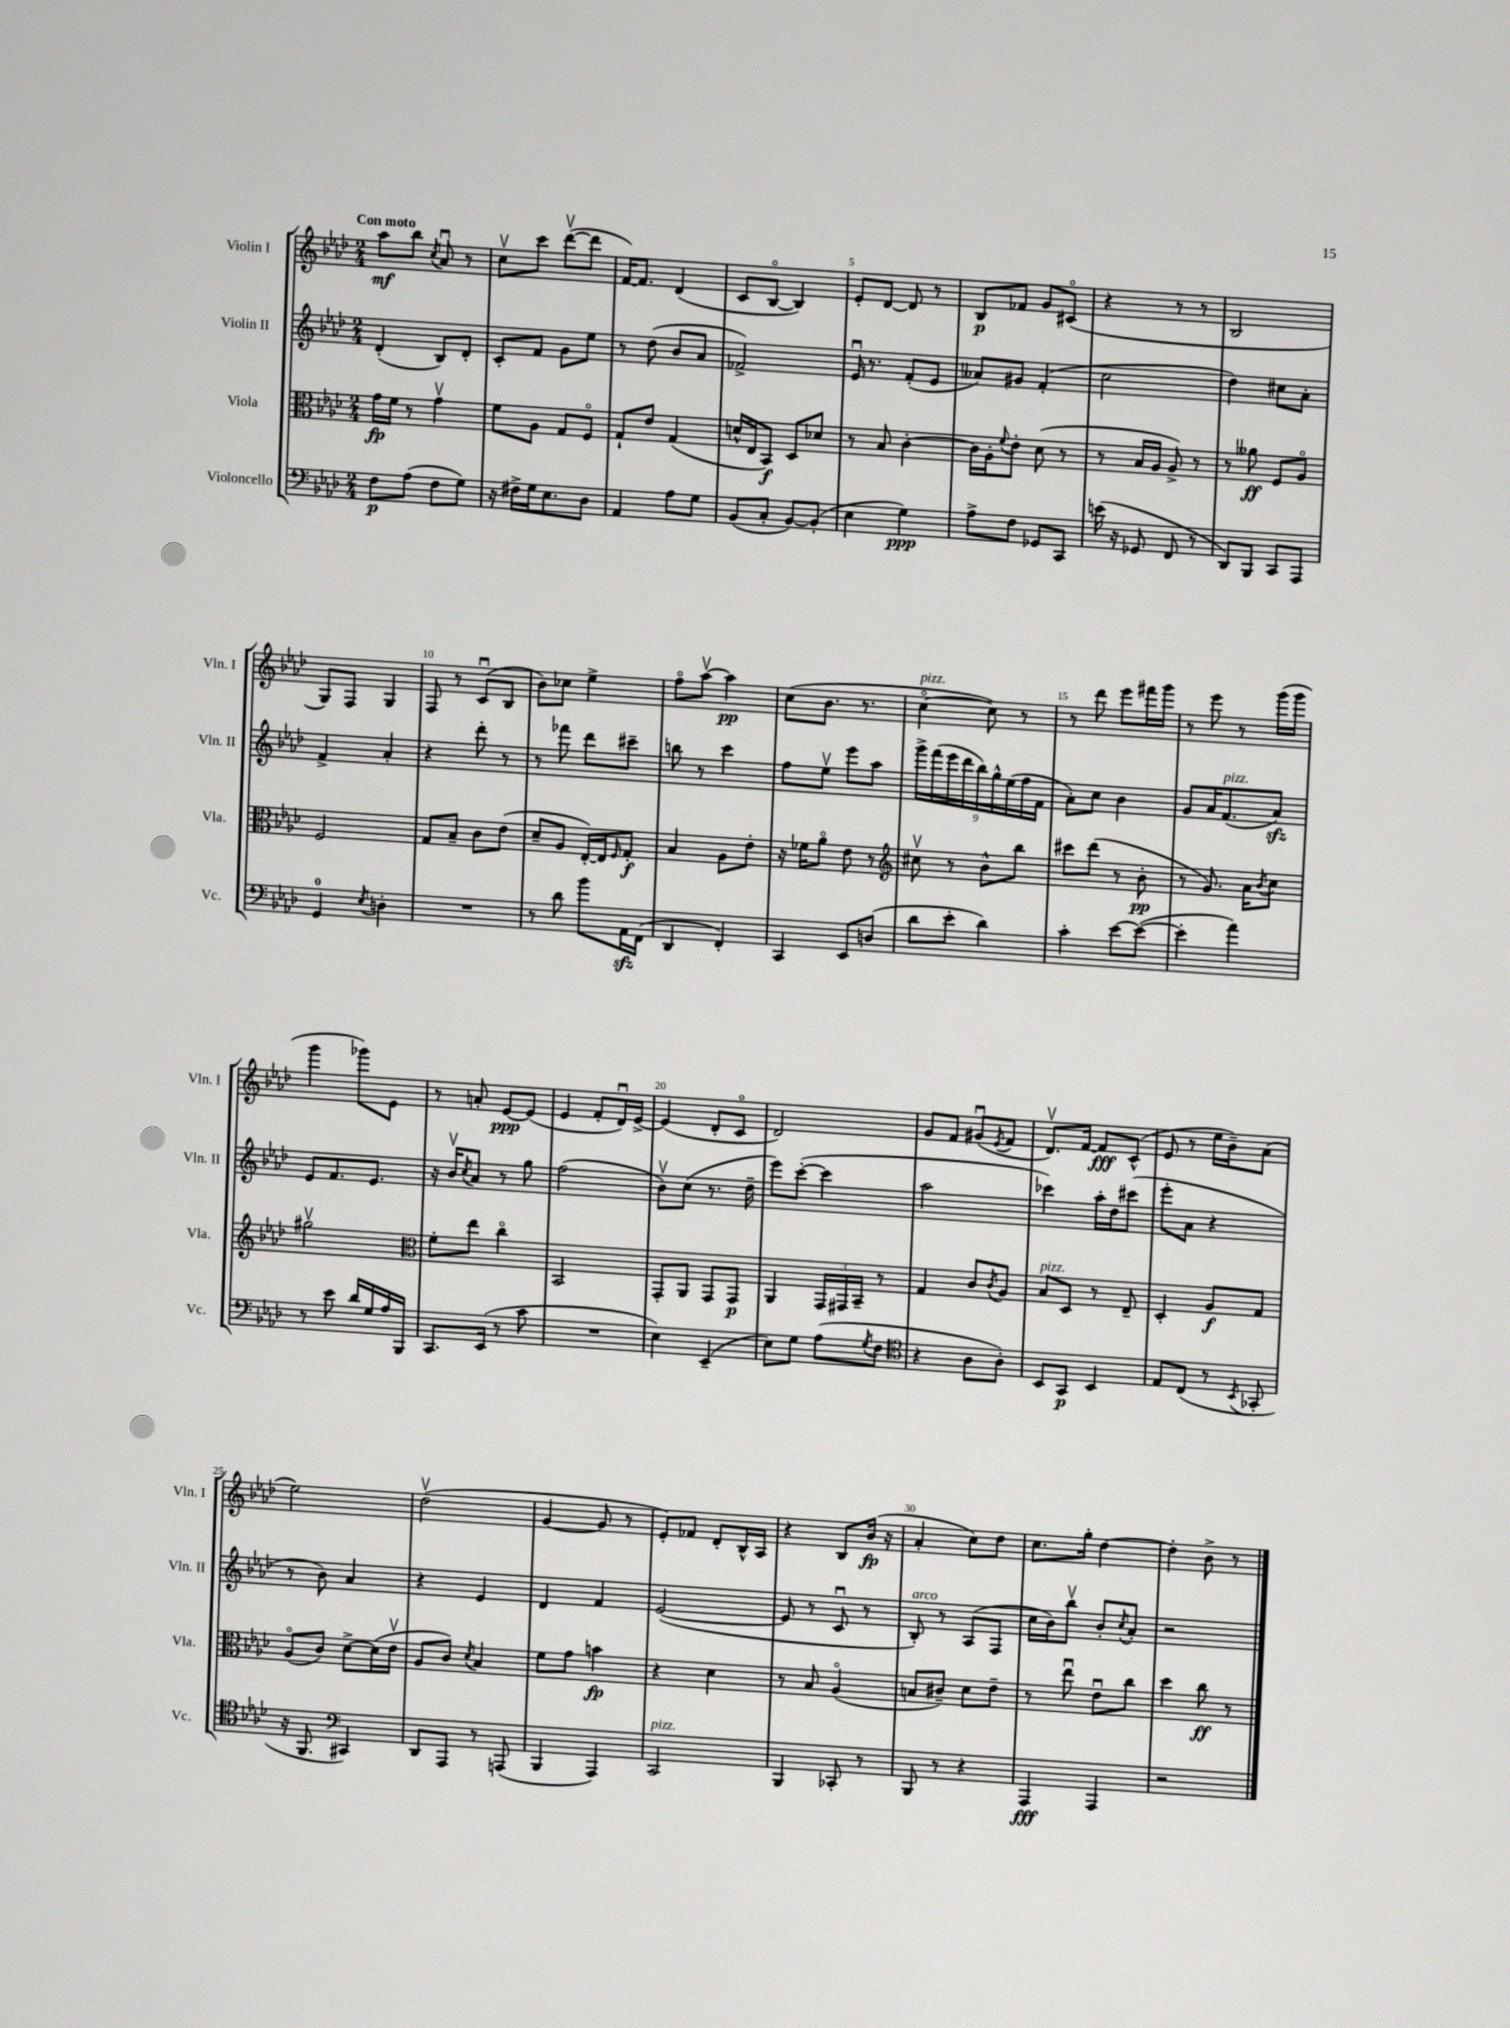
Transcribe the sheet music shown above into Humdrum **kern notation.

**kern	**kern	**kern	**kern
*staff4	*staff3	*staff2	*staff1
*clefF4	*clefC3	*clefG2	*clefG2
*k[b-e-a-d-]	*k[b-e-a-d-]	*k[b-e-a-d-]	*k[b-e-a-d-]
*M2/4	*M2/4	*M2/4	*M2/4
8F\L	16g\LL	(4d-'/	8aa-\L
.	16f\JJ	.	.
(8A-\J	8r	.	8bb-\J
.	.	.	8qcc/
8F\L	4gv\	8B-/L)	8a-u/
8G\J)	.	8d-'/J	8r
=	=	=	=
16r	8f\L	8c'/L	8ccv\L
16F#^\LL	.	.	.
16G\J	8A-\J	8f/J	8ccc\J
8.E-\	.	.	.
.	8G/L	8g\L	([8ddd-v\L
8D-\J	8Fo/J	8ee-\J	8ddd-\]J
=	=	=	=
4AA-/	8G`/L	8r	[16f/LK)
.	.	.	8.f/]J
.	8e-/J	(8dd-\	.
8A-\L	(4G/	8b-/L	(4d-/
8G\J	.	8a-/J	.
=	=	=	=
(8BB-/L	16d^^/LL	2f-^/)	8c/L
.	16E-/J	.	.
8C'/J	8BB-/J)	.	[8B-o/J
[8BB-/L)	8D-/L	.	4B-/])
(8BB-'/]J	8d-/J	.	.
=	=	=	=
4E-\	8r	16e-u/	8e-'/L
.	.	8.r	.
.	8B-/	.	[8d-/J
4G\)	[4c'\	(8f'/L	8d-/]
.	.	8e-/J	8r
=	=	=	=
8A-^\L	16c\]LL	8a--/L)	8B-/L
.	16A-'\J	.	.
.	8qqf/	.	.
8F\J	8e-'\J	8g#/J	8f-/J
8GG-/L	(8d-\	(4f'/	8g/L
8CC/J	8r	.	(8c#o/J
=	=	=	=
(16e\	8r	2cc\	4r
16r	.	.	.
8GG-/	16B-/LL	.	.
.	16A-/JJ	.	.
8FF/	8A-^/)	.	8r
8r	8r	.	8r
=	=	=	=
8DD-/L)	8r	4dd-\)	2B-/
8BBB-/J	8a--\	.	.
8CC/L	8F/L	8cc#\L	.
8AAA-/J	8A-o/J	8a-'\J	.
=	=	=	=
4GG/	2F/	4f^/	8G/L)
.	.	.	8F/J
8qE-/	.	.	.
4D'\	.	4a-'/	4G/
=	=	=	=
2r	8G/L	4r	8F/
.	8B-~/J	.	8r
.	8c\L	8ddd-'\	(8cu/L
.	(8e-\J	8r	8B-/J
=	=	=	=
8r	8d-~/L	8r	8b-\L)
8d-\	8A-/J	8fff-\	8cc-\J
8b-\L	[16E-'/LL)	8ddd-\L	4ee-^\
.	16E-/]J	.	.
.	16qqF/	.	.
16AA-\L	8G'/J	8ccc#~\J	.
(16FF\JJ	.	.	.
=	=	=	=
4DD-/	4B-/	8bb\	8ffo\L
.	.	8r	[8aa-v\J
4FF'/)	8A-\L	4ccc\	4aa-\]
.	8e-'\J	.	.
=	=	=	=
4CC/	16r	8ff\L	(8cc\L
.	16f-\LK	.	.
.	8a-o\J	8ee-v\J	8.b-\J
8EE-/L	8e-\	8eee-\L	.
.	.	.	8.r
(8D/J	8r	8aa-\J	.
=	=	=	=
*	*clefG2	*	*
8d-\L	8cc#v\	18ggg^\LL	[4cco\
.	.	(18fff\	.
.	.	18eee-\	.
8e-'\J	8r	.	.
.	.	18ddd-\	.
.	.	18bb-\)	.
4d-\)	8b-^^\L	.	8cc\])
.	.	18gg^^\	.
.	.	(18ee-\	.
.	8bb-\J	.	8r
.	.	18ff\	.
.	.	18f\JJ	.
=	=	=	=
4c'\	8ccc#\L	8a-'\L)	8r
.	(8ddd-\J	8cc\J	8ddd-\
[8e-\L	8r	4b-\	8eee-\L
(8e-\_J	8b-'\	.	16fff#\L
.	.	.	16ggg\JJ
=	=	=	=
4e-'\]	8r	8g/L	8r
.	8.g/)	16a-/K	8eee-\
.	.	(8.f/	.
4a-\)	.	.	8r
.	16a-\LK	.	.
.	8qb-/	.	.
.	8cc\J	8a-/J)	(16ggg\LL
.	.	.	16ggg\JJ
=	=	=	=
8r	2gg#v\	8e-/L	4ggg\
8e-\	.	8.f/	.
16d-/LL	.	.	8ggg-\L)
16G/	.	8.e-/J	.
16A-/	.	.	8e-\J
16BBB-/JJ	.	.	.
=	=	=	=
*	*clefC3	*	*
8.CC/L	8f'\L	16r	8r
.	.	16b-v/LK	.
.	.	8qcc/	.
.	8ee-\J	8a-/J	8a'/
(16EE-/Jk	.	.	.
8r	4cco\	8r	[8e-/L
8c\	.	8gg\	(8e-/]J
=	=	=	=
2r	2BB-/	(2ff\	4e-/
.	.	.	8f'/L
.	.	.	16d-u/L)
.	.	.	[16e-^/JJ
=	=	=	=
4E-\)	8GG'/L	8b-v\L)	(4e-/]
.	8AA-/J	(8cc\J	.
(4EE-~/	8GG/L	8.r	8d-'/L
.	8GG/J	.	8co/J
.	.	16dd-~\	.
=	=	=	=
8E-\L)	4AA-/	8eee-\L)	2d-/)
8G\J	.	([8ccc'\J	.
(8A-\L	24GG/LL	4ccc\]	.
.	24GG#/	.	.
.	24BB-~/JJ	.	.
8qG/	.	.	.
8F\J	8r	.	.
=	=	=	=
*clefC4	*	*	*
4r	4G/	2aa-\	8g/L
.	.	.	8f/J
8A-\L	8c/L	.	(8g#u/L
.	8qc/	.	8qe-/
8A-'\J)	8A-/J	.	8f/J
=	=	=	=
8BB-/L	8B-/L	4ccc-\)	8.d-v/L)
8GG/J	8D-/J	.	.
.	.	.	[16f/Jk
4BB-/	8r	16aa-'\LL	8f/]L
.	.	16dd-\J	.
.	8E-~/	(8ccc#\J	(8c^^/J
=	=	=	=
8E-/L	4D-'/	8eee-'\L	8e-/
(8C/J	.	8a-\J	8r
8r	8A-/L	4r	16ee-\LL
.	.	.	16b-~\J)
8qBB-/	.	.	.
8GG-'/	8G/J	.	(8a-\J
=	=	=	=
16r	(8A-o/L	8r	2ee-\)
8.FF/	.	.	.
.	8c/J)	8b-\)	.
*clefF4	*	*	*
4CC#/)	[8d-^\L	4a-/	.
.	(16d-\]L	.	.
.	16e-v\JJ	.	.
=	=	=	=
8DD-/L	8A-/L	4r	(2dd-v\
8AAA-/J	8c/J)	.	.
.	8qd-/	.	.
8r	4B-/	4e-/	.
(8AAA/	.	.	.
=	=	=	=
4BBB-/	8f\L	4d-/	[4g/
.	8g\J	.	.
4AAA-/)	4b\	4f/	8g/]
.	.	.	8r
=	=	=	=
2CC/	4r	([2e-/	8e-'/L)
.	.	.	8f-/J
.	4d-\	.	8d-'/L
.	.	.	16B-^^/L
.	.	.	16A-/JJ
=	=	=	=
4BBB-/	8r	8e-/]	4r
.	8B-/	8r	.
8CC-'/	(4A-o/	8cu/	8B-/L
8r	.	8r	(16b-/Jk
.	.	.	16r
=	=	=	=
8BBB-/	8B/L	8B-'/)	4a-'/
8r	8c#~/J)	8r	.
4r	8d-\L	(8A-/L	8cc\L)
.	8e-~\J	8F/J	8dd-\J
=	=	=	=
4AAA-/	8r	16cc\LL	8.cc\L
.	.	16b-\J)	.
.	8ee-u\	8bb-v\J	.
.	.	.	16gg'\Jk
4AAA-/	8e-u\L	8b-'/L	[4dd-\
.	.	8qcc/	.
.	8cc\J	8a-'/J	.
=	=	=	=
2r	4dd-\	2r	4dd-'\]
.	8cc\	.	8b-^\
.	8r	.	8r
==	==	==	==
*-	*-	*-	*-
